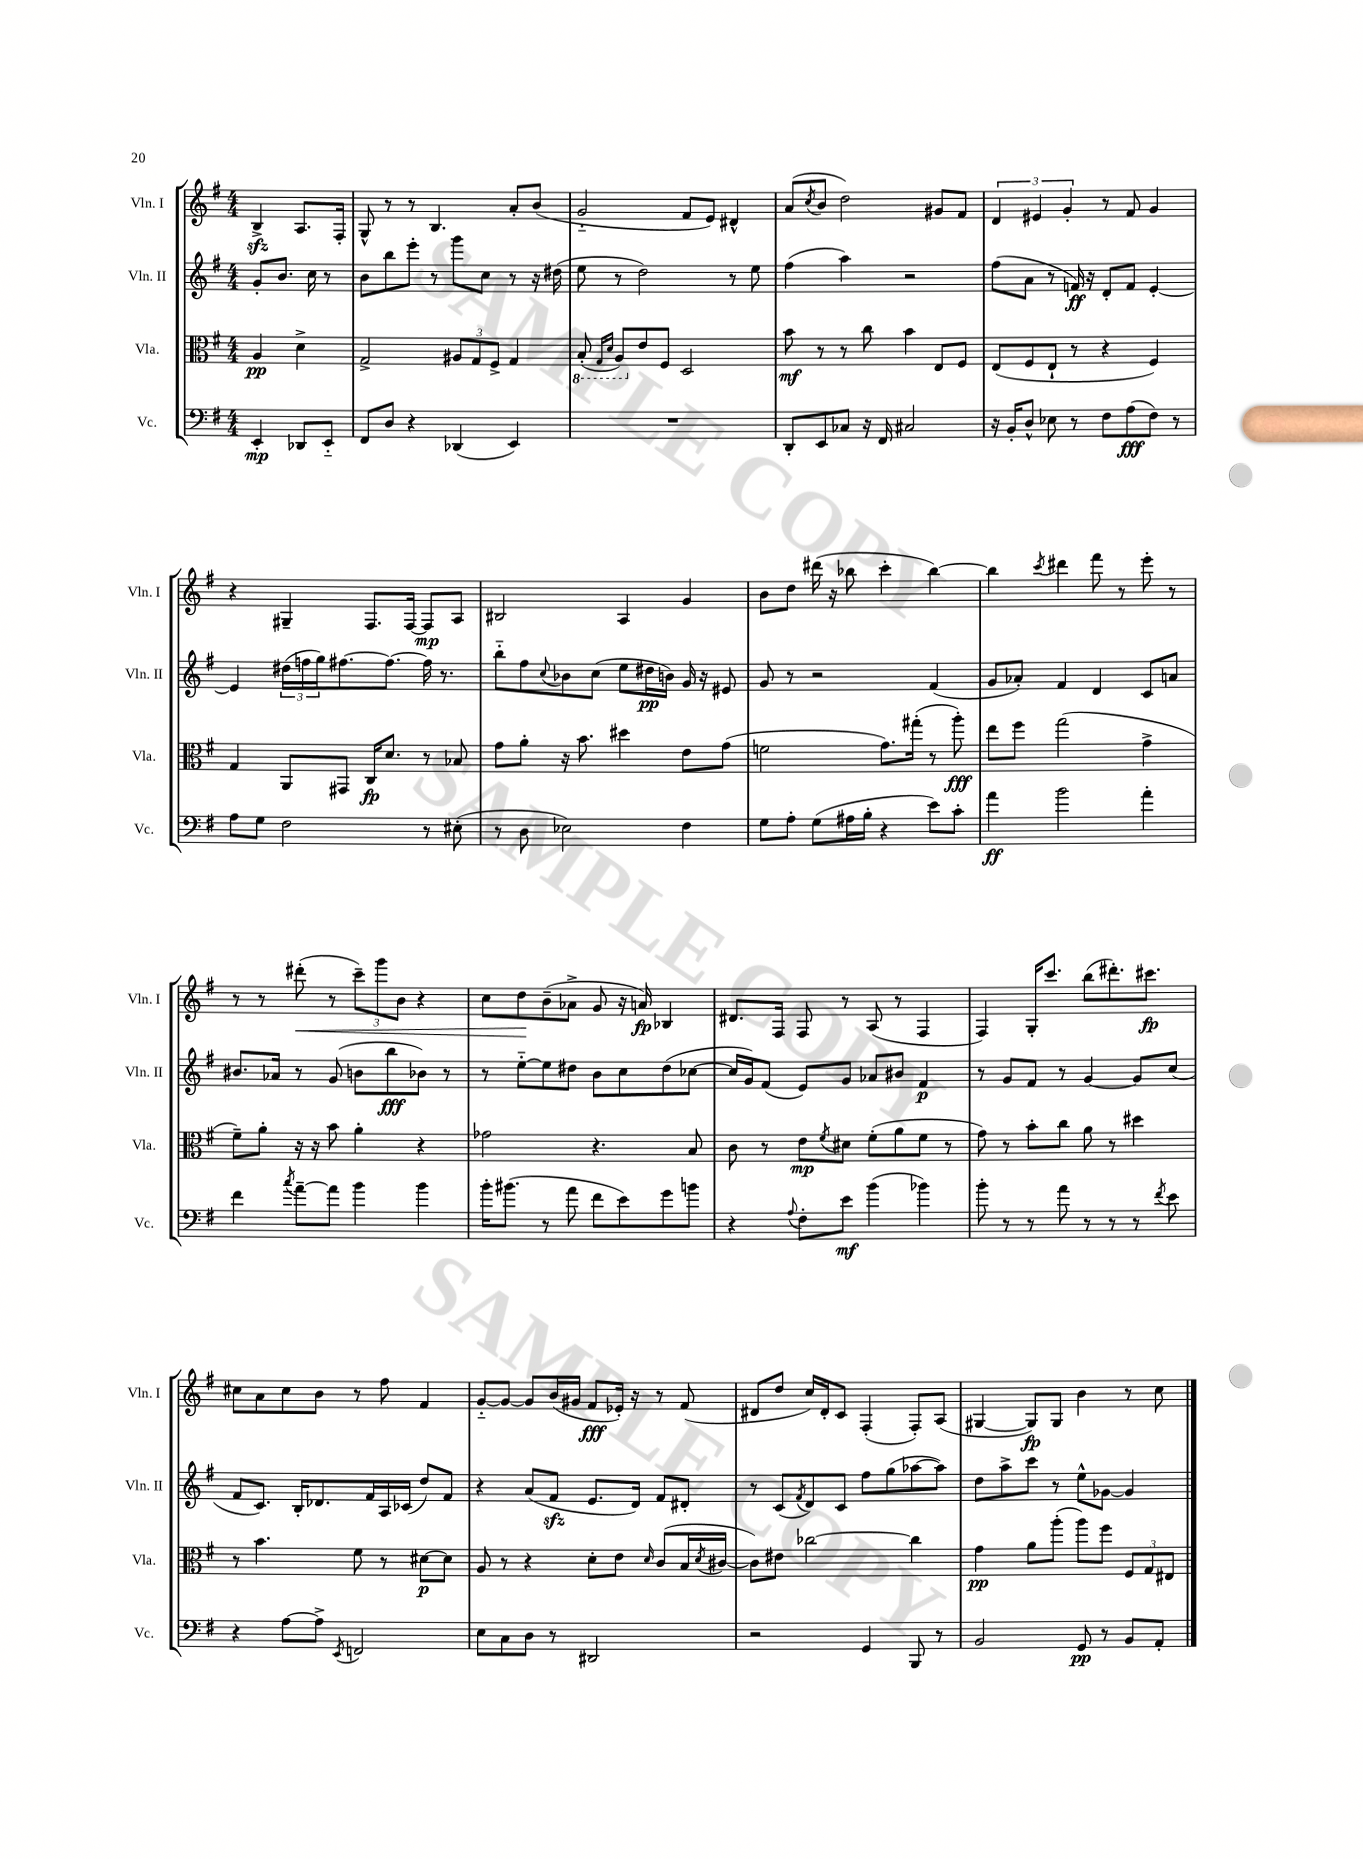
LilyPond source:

<<
\new StaffGroup <<
\new Staff = "s0" \with { instrumentName = "Vln. I" shortInstrumentName = "Vln. I" } {
    \clef treble \key g \major \numericTimeSignature \time 4/4 \partial 2
    b4->\sfz a8. fis16-. |
    g8-^ r8 r8 b4. a'8-. b'8( |
    g'2-_ fis'8 e'8) dis'4-^ |
    a'8( \acciaccatura { c''8 } b'8 d''2) gis'8 fis'8 |
    \tuplet 3/2 { d'4 eis'4 g'4-. } r8 fis'8 g'4 |
    r4 gis4-- fis8. fis16~ fis8\mp a8 |
    bis2 a4 g'4 |
    b'8 d''8 dis'''16( r16 bes''8 c'''4-. bes''4~) |
    bes''4 \acciaccatura { c'''8 } dis'''4 fis'''8 r8 e'''8-. r8 |
    r8 r8 dis'''8-.\<( r8 \tuplet 3/2 { c'''8--) g'''8 b'8 } r4 |
    c''8 d''8\! b'8--( aes'8-> g'8 r16 a'16\fp) bes4 |
    dis'8. fis16 fis8 r8 a8( r8 fis4 |
    fis4) g16-. c'''8. b''8( dis'''8.-.) cis'''8.\fp |
    cis''8 a'8 cis''8 b'8 r8 fis''8 fis'4 |
    g'8~-_ g'8~ g'8 b'16( gis'16 fis'8\fff ees'16-.) r16 r8 fis'8( |
    dis'8 d''8 c''16) dis'16-. c'8 fis4-.( fis8-.) a8( |
    gis4~ gis8\fp) gis8 b'4 r8 c''8 \bar "|." |
}
\new Staff = "s1" \with { instrumentName = "Vln. II" shortInstrumentName = "Vln. II" } {
    \clef treble \key g \major \numericTimeSignature \time 4/4 \partial 2
    g'8-. b'8. c''16 r8 |
    b'8 b''8 e'''8-. r8 g'''8 c''8 r8 r16 dis''16( |
    e''8 r8 d''2) r8 e''8 |
    fis''4( a''4) r2 |
    fis''8( a'8 r8 f'16\ff) r16 d'8-. f'8 e'4~-. |
    e'4 \tuplet 3/2 { dis''16( f''16 g''16) } fis''8.~ fis''8.~ fis''16 r8. |
    b''8-_ fis''8 \appoggiatura { c''8 } bes'8 c''8( e''8 dis''16\pp b'16) g'16 r16 eis'8 |
    g'8 r8 r2 fis'4( |
    g'8 aes'8-.) fis'4 d'4 c'8 a'8 |
    bis'8. aes'16 r8 g'8( b'8 b''8\fff bes'8) r8 |
    r8 e''8~-_ e''8 dis''8 b'8 c''8 dis''8( ces''8~ |
    ces''16 g'16) fis'8( e'8) g'8 aes'8 bis'8 fis'4\p |
    r8 g'8 fis'8 r8 g'4~ g'8 c''8( |
    fis'8 c'8.) b16-. des'8. fis'16 a16 ces'16( d''8) fis'8 |
    r4 a'8( fis'8\sfz e'8. d'16) fis'8 dis'8-. |
    r8 c'8( \acciaccatura { fis'8 } d'8) c'8 fis''8 g''8( aes''8~ aes''8) |
    d''8 a''8-> c'''8 r8 e''8-^ ges'8~ ges'4 \bar "|." |
}
\new Staff = "s2" \with { instrumentName = "Vla." shortInstrumentName = "Vla." } {
    \clef alto \key g \major \numericTimeSignature \time 4/4 \partial 2
    a4\pp d'4-> |
    g2-> \tuplet 3/2 { ais8 g8 fis8-> } g4 |
    \ottava #-1 b,8-.( \grace { g,16 d16 } a,8) \ottava #0 e'8 fis8 d2 |
    b'8\mf r8 r8 c''8 b'4 e8 fis8 |
    e8( fis8 e8-! r8 r4 fis4) |
    g4 a,8 gis,8 c16\fp d'8. r8 bes8 |
    g'8 a'8-. r16 b'8. dis''4 e'8 g'8( |
    f'2 g'8.) gis''16-.( r8 a''8-.\fff) |
    e''8 fis''8 g''2( g'4-> |
    fis'8--) a'8-. r16 r16 b'8 a'4-. r4 |
    ges'2 r4. b8 |
    c'8 r8 e'8\mp \acciaccatura { fis'8 } dis'8 fis'8-.( a'8 fis'8 r8 |
    g'8) r8 b'8-. c''8 a'8 r8 dis''4 |
    r8 b'4. fis'8 r8 dis'8~\p dis'8 |
    a8 r8 r4 d'8-. e'8 \grace { d'16 } c'8( b16 \acciaccatura { d'8 } cis'16~ |
    cis'8) eis'8 ces''2~ ces''4 |
    g'4\pp a'8 a''8-.( a''8) fis''8 \tuplet 3/2 { fis8 g8 eis8 } \bar "|." |
}
\new Staff = "s3" \with { instrumentName = "Vc." shortInstrumentName = "Vc." } {
    \clef bass \key g \major \numericTimeSignature \time 4/4 \partial 2
    e,4-.\mp des,8 e,8-_ |
    fis,8 d8 r4 des,4( e,4) |
    R1 |
    d,8-. e,8 ces8 r16 fis,16 cis2 |
    r16 b,16-. d8-^ ees8 r8 fis8 a8\fff( fis8) r8 |
    a8 g8 fis2 r8 eis8-.( |
    r8 d8 ees2) fis4 |
    g8 a8-. g8( ais16 b16-. r4 e'8) c'8-. |
    a'4\ff b'2 a'4-. |
    fis'4 \acciaccatura { c''8 } a'8~-- a'8 b'4 b'4 |
    b'16-. bis'8.( r8 a'8 fis'8 e'8) g'8 b'8 |
    r4 \appoggiatura { a8 } fis8-. e'8\mf b'4( bes'4) |
    b'8-. r8 r8 a'8 r8 r8 r8 \acciaccatura { fis'8 } e'8 |
    r4 a8~ a8-> \acciaccatura { e,8 } f,2 |
    e8 c8 d8 r8 dis,2 |
    r2 g,4 b,,8 r8 |
    b,2 g,8\pp r8 b,8 a,8-. \bar "|." |
}
>>
>>
\layout { \context { \Score \remove "Bar_number_engraver" } }
